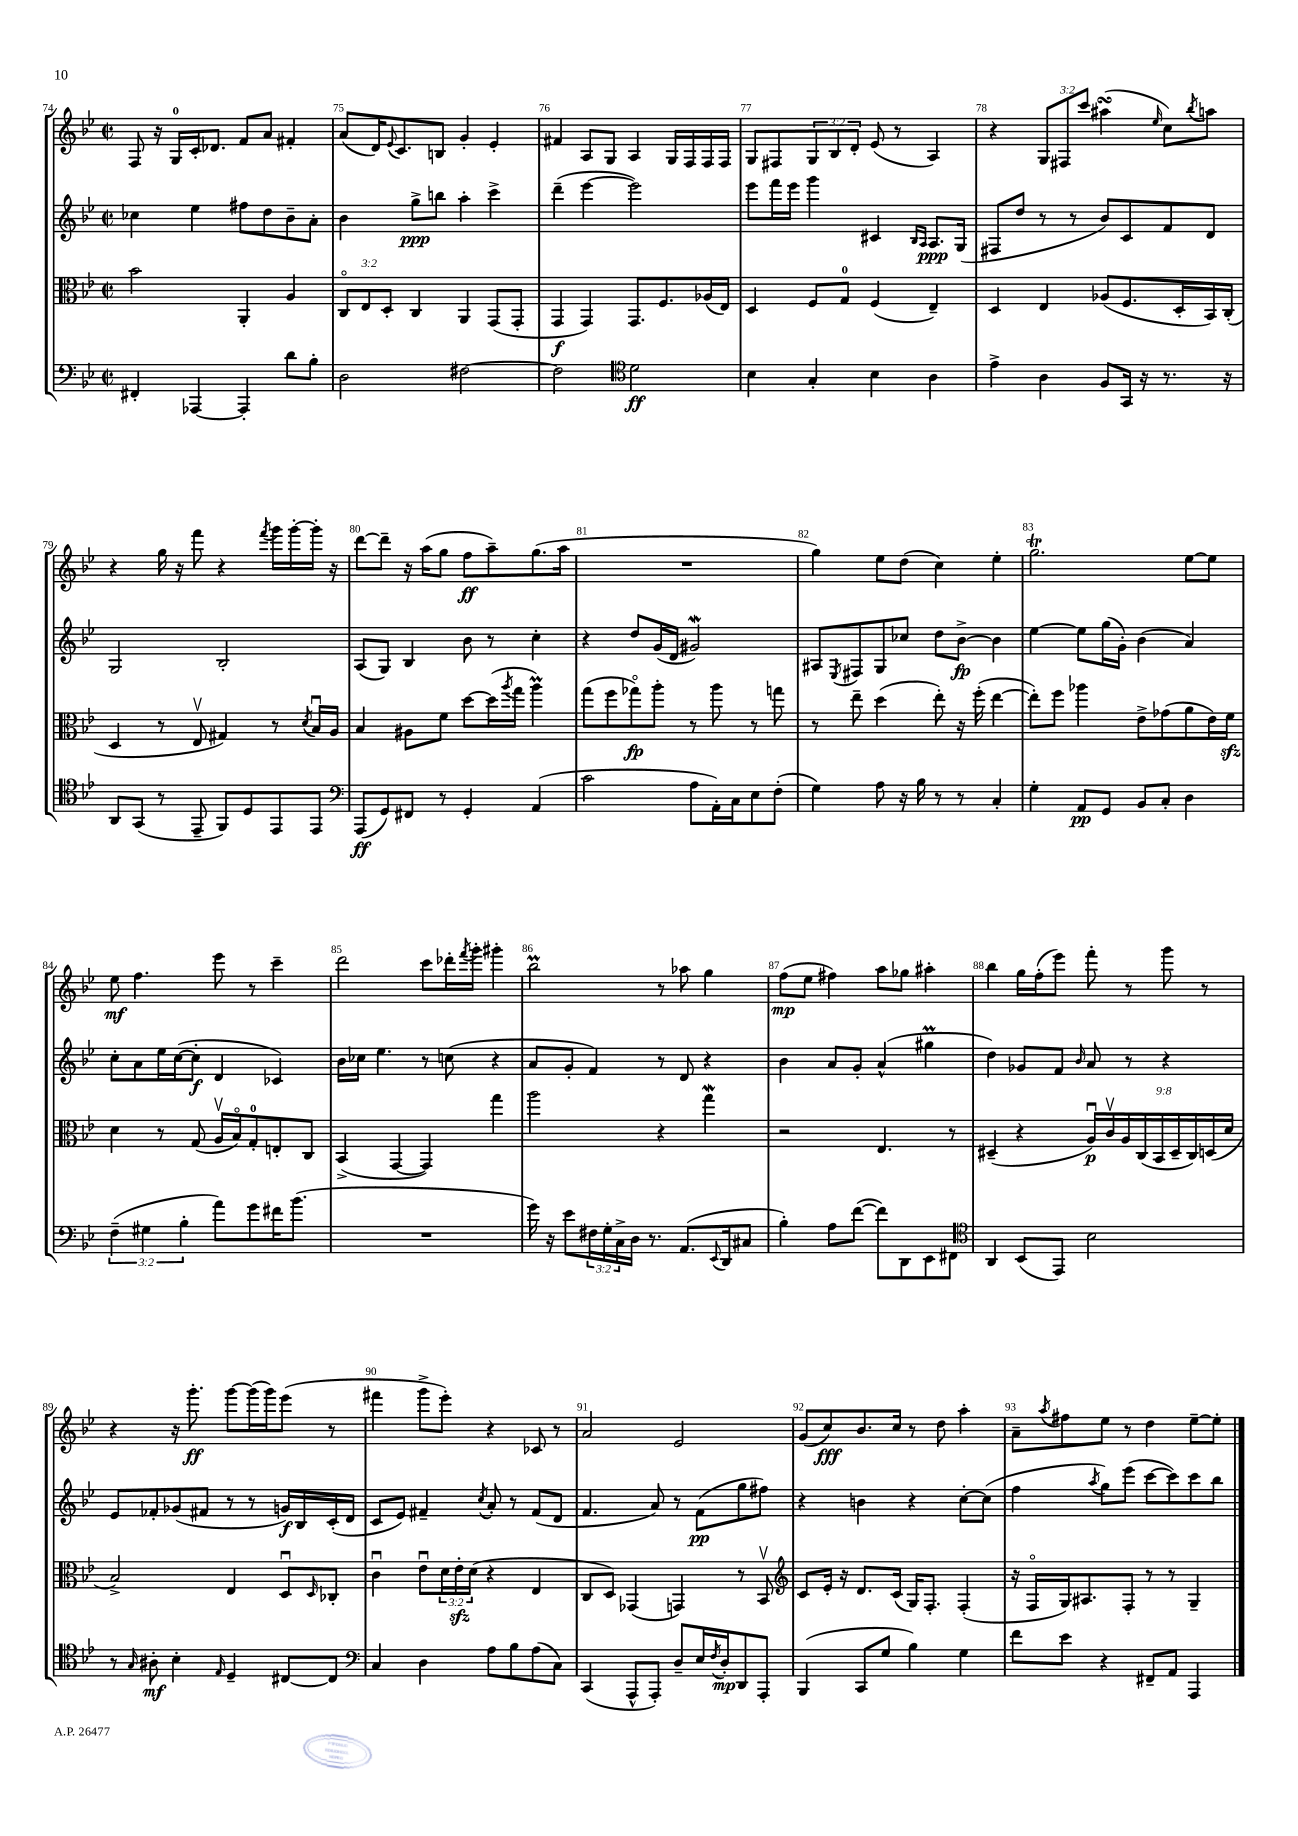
<<
\new StaffGroup <<
\new Staff = "s0" {
    \clef treble \key bes \major \defaultTimeSignature \time 2/2 \override Staff.TupletNumber.text = #tuplet-number::calc-fraction-text
    f8 r16 g16-0 c'16-. des'8. f'8 a'8 fis'4-. |
    a'8( d'16) \appoggiatura { ees'8 } c'8. b8 g'4-. ees'4-. |
    fis'4 a8 g8 a4 g16 f16 f16 f16 |
    g8 fis8 \tuplet 3/2 { g8 bes8 d'8-. } ees'8( r8 a4) |
    r4 \tuplet 3/2 { g8 fis8 c'''8 } ais''4\turn( \grace { ees''16 } c''8) \acciaccatura { bes''8 } a''8 |
    r4 g''16 r16 f'''8 r4 \acciaccatura { f'''8 } g'''16 g'''16~-. g'''16-. r16 |
    d'''8~ d'''8-- r16 a''16( g''8 f''8\ff a''8--) g''8.( a''16 |
    R1 |
    g''4) ees''8 d''8( c''4) ees''4-. |
    g''2.\trill ees''8~ ees''8 |
    ees''8\mf f''4. ees'''8 r8 c'''4-- |
    d'''2 c'''8 des'''16-. \acciaccatura { f'''8 } g'''16-. gis'''4-. |
    bes''2\prall r8 aes''8 g''4 |
    f''8\mp( ees''8 fis''4) a''8 ges''8 ais''4-. |
    bes''4 g''16 f''16-.( ees'''8) f'''8-. r8 g'''8 r8 |
    r4 r16 g'''8.-.\ff g'''8~ g'''16( g'''16) ees'''8( r8 |
    fis'''4 g'''8-> ees'''8-.) r4 ces'8 r8 |
    a'2 ees'2 |
    g'8( c''8\fff) bes'8. c''16 r8 d''8 a''4-. |
    a'8-- \acciaccatura { a''8 } fis''8 ees''8 r8 d''4 ees''8~-- ees''8-. \bar "|." |
}
\new Staff = "s1" {
    \clef treble \key bes \major \defaultTimeSignature \time 2/2
    ces''4 ees''4 fis''8 d''8 bes'8-- a'8-. |
    bes'4 g''8->\ppp b''8 a''4-. c'''4-> |
    d'''4--( ees'''4~ ees'''2) |
    ees'''8 f'''16 ees'''16 g'''4 cis'4 \grace { bes16 a16 } a8.\ppp g16( |
    fis8 d''8 r8 r8 bes'8) c'8 f'8 d'8 |
    g2 bes2-. |
    a8( g8) bes4 bes'8 r8 c''4-. |
    r4 d''8 g'16( d'16 gis'2\mordent) |
    ais8 \acciaccatura { ees8 } fis8 g8 ces''8 d''8 bes'8~->\fp bes'4 |
    ees''4~ ees''8 g''16( g'16-.) bes'4( a'4) |
    c''8-. a'8 ees''16 c''16~( c''8-.\f d'4 ces'4) |
    bes'16 ces''16 ees''4. r8 c''8( r4 |
    a'8 g'8-. f'4) r8 d'8 r4 |
    bes'4 a'8 g'8-. a'4-^( gis''4\prall |
    d''4) ges'8 f'8 \grace { bes'16 } a'8 r8 r4 |
    ees'8 fes'8-. ges'8( fis'8 r8 r8 g'16\f) bes16 c'16-.( d'16 |
    c'8 ees'8) fis'4-- \acciaccatura { c''8 } a'8-. r8 fis'8( d'8 |
    f'4. a'8) r8 f'8\pp( g''8 fis''8) |
    r4 b'4 r4 c''8~-. c''8( |
    f''4 \acciaccatura { a''8 } g''8) ees'''8( c'''8~ c'''8) c'''8 bes''8 \bar "|." |
}
\new Staff = "s2" {
    \clef alto \key bes \major \defaultTimeSignature \time 2/2 \override Staff.TupletNumber.text = #tuplet-number::calc-fraction-text
    bes'2 a,4-. a4 |
    \tuplet 3/2 { c8\flageolet ees8 d8-. } c4 a,4 g,8( g,8-. |
    g,4\f g,4) g,8. f8. aes16( ees16) |
    d4 f8 g8-0 f4( ees4--) |
    d4 ees4 aes8( f8. d16-. bes,16) c16-.( |
    d4 r8 ees8\upbow gis4) r8 \acciaccatura { d'8 } bes16\downbow a16 |
    bes4 ais8 f'8 d''8~ d''16( \acciaccatura { a''8 } g''16 a''4\prall) |
    g''8( f''8 ges''8\flageolet\fp) a''8-. r8 a''8 r8 g''8 |
    r8 ees''8-- d''4( ees''8-.) r16 f''16-.( ees''4~ |
    ees''8-.) f''8 aes''4 ees'8-> ges'8( a'8 ees'16) f'16\sfz |
    d'4 r8 g8( a16\upbow bes16\flageolet) g8-0-. e8-. c8 |
    bes,4->( g,4~ g,4) g''4 |
    a''2 r4 g''4\mordent |
    r2 ees4. r8 |
    dis4--( r4 \tuplet 9/8 { a16\downbow\p) c'16\upbow a16 c16( bes,16 dis16-- c16) d16( d'16 } |
    bes2->) ees4 d8\downbow \grace { d16 } ces8-. |
    c'4\downbow ees'8\downbow \tuplet 3/2 { d'16 ees'16-.\sfz d'16( } r4 ees4 |
    c8 d8) ges,4( g,4) r8 bes,8\upbow |
    \clef treble c'8 ees'16-. r16 d'8. c'16( g16) f8.-. f4-.( |
    r16 f16\flageolet g16) ais8. f8-. r8 r8 g4-- \bar "|." |
}
\new Staff = "s3" {
    \clef bass \key bes \major \defaultTimeSignature \time 2/2 \override Staff.TupletNumber.text = #tuplet-number::calc-fraction-text
    fis,4-. aes,,4~ aes,,4-. d'8 bes8-. |
    d2 fis2~ |
    fis2 \clef tenor d'2\ff |
    bes4 g4-. bes4 a4 |
    ees'4-> a4 f8 g,16 r16 r8. r16 |
    a,8 g,8( r8 ees,8-- f,8) d8 ees,8 ees,8 |
    \clef bass a,,8\ff( g,8) fis,8 r8 g,4-. a,4( |
    c'2 a8 a,16-.) c16 ees8 f8-.( |
    g4) a8 r16 bes16 r8 r8 c4-. |
    g4-. a,8\pp g,8 bes,8 c8-. d4 |
    \tuplet 3/2 { f4--( gis4 bes4-. } a'8) g'8 fis'16 bes'8.( |
    R1 |
    g'16) r16 ees'8 \tuplet 3/2 { fis16 g16-. c16-> } d16 r8. a,8.( \appoggiatura { ees,8 } d,16 cis8 |
    bes4-.) a8 f'8~( f'8) d,8 ees,8 fis,8 |
    \clef tenor a,4 bes,8( ees,8) bes2 |
    r8 \grace { g16 } ais8-.\mf bes4-. \grace { ees16 } d4-- cis8~ cis8 |
    \clef bass c4 d4 a8 bes8 a8( c8) |
    c,4( a,,8-^ a,,8-.) d8-- ees16 \acciaccatura { f8 } d16-.\mp d,8 a,,8-. |
    bes,,4( c,8 g8 bes4) g4 |
    f'8 ees'8 r4 fis,8-- a,8 a,,4 \bar "|." |
}
>>
>>
\layout { \context { \Score currentBarNumber = #74 \override BarNumber.break-visibility = ##(#f #t #t) barNumberVisibility = #all-bar-numbers-visible } }
